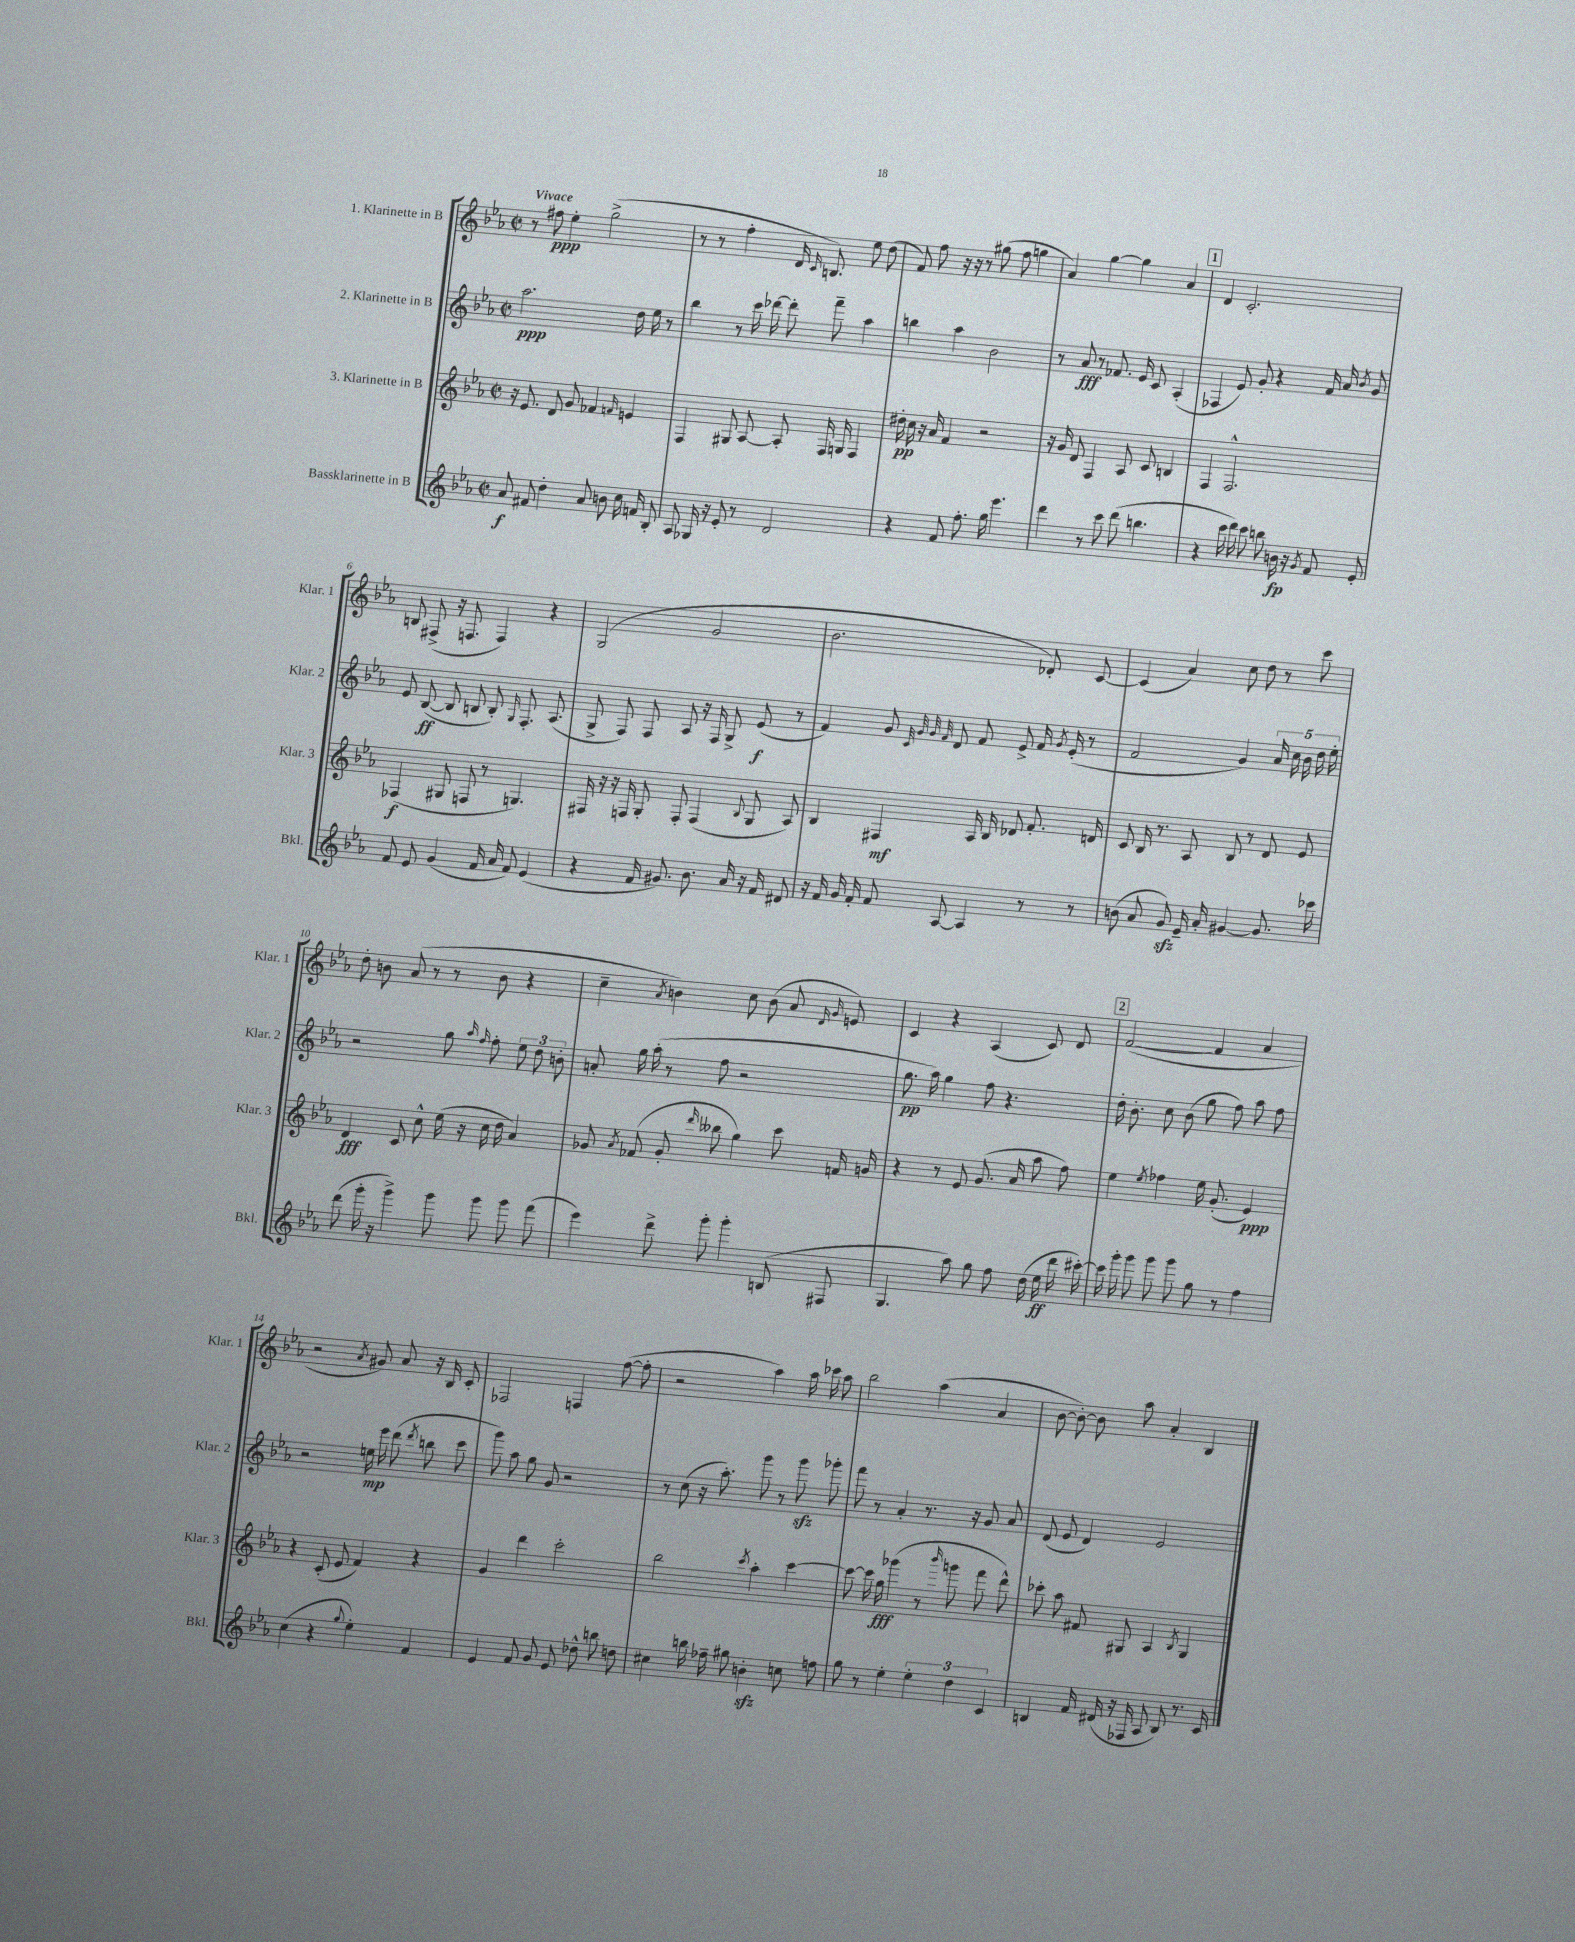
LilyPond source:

<<
\new StaffGroup <<
\new Staff = "s0" \with { instrumentName = "1. Klarinette in B" shortInstrumentName = "Klar. 1" } {
    \clef treble \key ees \major \defaultTimeSignature \time 2/2 \tempo "Vivace"
    \autoBeamOff r8 fis''8\ppp ees''4-. g''2->( |
    r8 r8 f''4-. d'16 \grace { c'16 } b8.) ees''8 d''8( |
    f'8) f''8 r16 r16 r8 gis''8( f''8 g''4 |
    aes'4) g''4~ g''4 aes'4 |
    \mark \markup { \box "1" } d'4 c'2.-. |
    b8 fis8->( r16 f8. f4) r4 |
    g2( g'2 |
    bes'2. des'8-.) c'8~ |
    c'4( aes'4) c''8 d''8 r8 c'''8 |
    d''8-. b'8 aes'8( r8 r8 b'8 r4 |
    c''4-- \acciaccatura { aes'8 } b'4) c''8 b'8( aes'8 \grace { d'16 g'16 } e'8) |
    c'4 r4 aes4( c'8) d'8 |
    \mark \markup { \box "2" } f'2~( f'4 aes'4 |
    r2 \acciaccatura { aes'8 } gis'8) aes'8 r16 bes16 c'8-. |
    fes2 f4 f''8~( f''8-. |
    r2 aes''4) aes''16 ces'''16 aes''8 |
    bes''2 aes''4( aes'4 |
    bes'8~ bes'8~-.) bes'8 aes''8 aes'4-. bes4 \bar "|." |
}
\new Staff = "s1" \with { instrumentName = "2. Klarinette in B" shortInstrumentName = "Klar. 2" } {
    \clef treble \key ees \major \defaultTimeSignature \time 2/2
    \autoBeamOff aes''2.\ppp d''16 ees''16 r8 |
    bes''4 r8 c'''16 des'''16~ des'''8-. f'''8-- aes''4 |
    b''4 aes''4 bes'2 |
    r8 aes'8\fff r8 fes'8. ees'16 c'8 aes4-.( |
    \mark \markup { \box "1" } fes4 ees'8) g'8-. r4 f'16 aes'16 \acciaccatura { bes'8 } g'8 |
    ees'8 bes8~\ff( bes8 b8 b8-.) \grace { g16 } f8.-. aes8.( |
    g8-> f8) f8 aes8 r16 f16 g8-> ees'8\f( r8 |
    f'4) g'8 \grace { c'32 g'32 g'32 f'32 } d'8 f'8 ees'8-> f'16 \acciaccatura { g'8 } ees'16-.( r8 |
    f'2 g'4) \tuplet 5/4 { aes'16 c''16 bes'16 d''16 ees''16-. } |
    r2 g''8 \grace { aes''16 f''16 } f''8-. \tuplet 3/2 { ees''8 d''8 b'8-. } |
    a'8-. g''16 aes''16-.( r8 f''8 r2 |
    g''8.\pp aes''16) g''4 f''8 r4. |
    \mark \markup { \box "2" } d''16-. bes'8.-. c''8 bes'8( g''8 f''8) aes''8 f''8 |
    r2 e''16\mp ees'''16 d'''8( \acciaccatura { d'''8 } b''8 c'''8 |
    g'''8) aes''8 g''8 g'8 r2 |
    r8 c''8( r16 aes''8.-.) g'''8 r8 g'''8\sfz ges'''8-. |
    f'''8 r8 aes'4-. r8. r16 g'8 aes'8 |
    d'8( ees'8 d'4) ees'2 \bar "|." |
}
\new Staff = "s2" \with { instrumentName = "3. Klarinette in B" shortInstrumentName = "Klar. 3" } {
    \clef treble \key ees \major \defaultTimeSignature \time 2/2
    \autoBeamOff r16 ees'8. d'8 g'8 fes'4 \grace { f'16 } e'4 |
    f4 gis8 aes8~ aes8-. f16 g16 f4 |
    dis''16-.\pp c''16 r16 aes'16 f'4 r2 |
    r16 g'16 d'8 f4 aes8 c'8 b4 |
    \mark \markup { \box "1" } f4 f2.-^ |
    fes4\f( gis8 f8 r8 g4.) |
    fis16 r16 r16 f16 g8-. f8-. f4( \appoggiatura { bes8 } g8 aes8) |
    bes4 fis4\mf aes16 bes16 des'8 f'8.-. d'16 |
    c'8 bes16 r8. aes8 bes8 r8 d'8 ees'8 |
    d'4\fff c'8 c''8-^ ees''16( r16 c''16 d''16 aes'4) |
    ges'8 \acciaccatura { aes'8 } fes'8( ges'8-. \grace { d'''16 } beses''8 g''4) c'''8 f'16 g'16 |
    r4 r8 ees'8 g'8.( aes'16 aes''8 f''8) |
    \mark \markup { \box "2" } ees''4 \acciaccatura { ees''8 } fes''4 ees''16 g'8.-.( ees'4\ppp) |
    r4 c'8-.( ees'8 f'4) r4 |
    g'4 d'''4 c'''2-. |
    bes''2 \acciaccatura { c'''8 } aes''4-. c'''4~ |
    c'''8~ c'''16 g''16\fff ges'''4( r8 \grace { bes'''16 } g'''8 f'''8 d'''8-^) |
    ces'''8-. aes''8 fis'8 gis8 aes4 \acciaccatura { bes8 } gis4 \bar "|." |
}
\new Staff = "s3" \with { instrumentName = "Bassklarinette in B" shortInstrumentName = "Bkl." } {
    \clef treble \key ees \major \defaultTimeSignature \time 2/2
    \autoBeamOff aes'8\f fis'8 d''4-. aes'8 b'8 c''16 f'16 bes8-. |
    aes8 ges16 r16 ees'8-. r8 d'2 |
    r4 f'8 f''8.-. g''16 ees'''4. |
    d'''4 r8 c'''8 d'''8( b''4. |
    \mark \markup { \box "1" } r4 c'''16 d'''16) c'''8 b''8 b'16\fp r16 \acciaccatura { g'8 } f'8 ees'8-. |
    f'8 ees'8 g'4( f'16 aes'16 f'8) ees'4( |
    r4 f'16 gis'8.) bes'8. aes'16 r16 f'16 dis'8 |
    r16 f'16 g'16 f'16-. f'8 aes8~ aes4 r8 r8 |
    b'8( aes'8 g'8\sfz) ees'16-- aes'16-. gis'4~ gis'8. ces'''16 |
    d'''8( g'''16-. r16 g'''4->) g'''8 g'''8 g'''8 f'''8( |
    ees'''4) d'''8-> g'''8-. g'''4-. b8( fis8 |
    g4. aes''8) g''8 f''8 d''16( ees''16\ff d'''16 cis'''16~-.) |
    \mark \markup { \box "2" } cis'''16 g'''16-. g'''8 g'''8 g'''8 g''8 r8 f''4 |
    c''4( r4 \appoggiatura { g''8 } ees''4-.) f'4 |
    ees'4 f'8 g'8 ees'8 des''8-^ b''8 d''8 |
    cis''4 b''16 fes''16-- gis''8 b'4-.\sfz c''8 f''8 |
    g''8 r8 ees''4-. \tuplet 3/2 { ees''4-. d''4 c'4 } |
    b4 f'16 dis'16( r16 fes16 aes8 b8) r8. c'16 \bar "|." |
}
>>
>>
